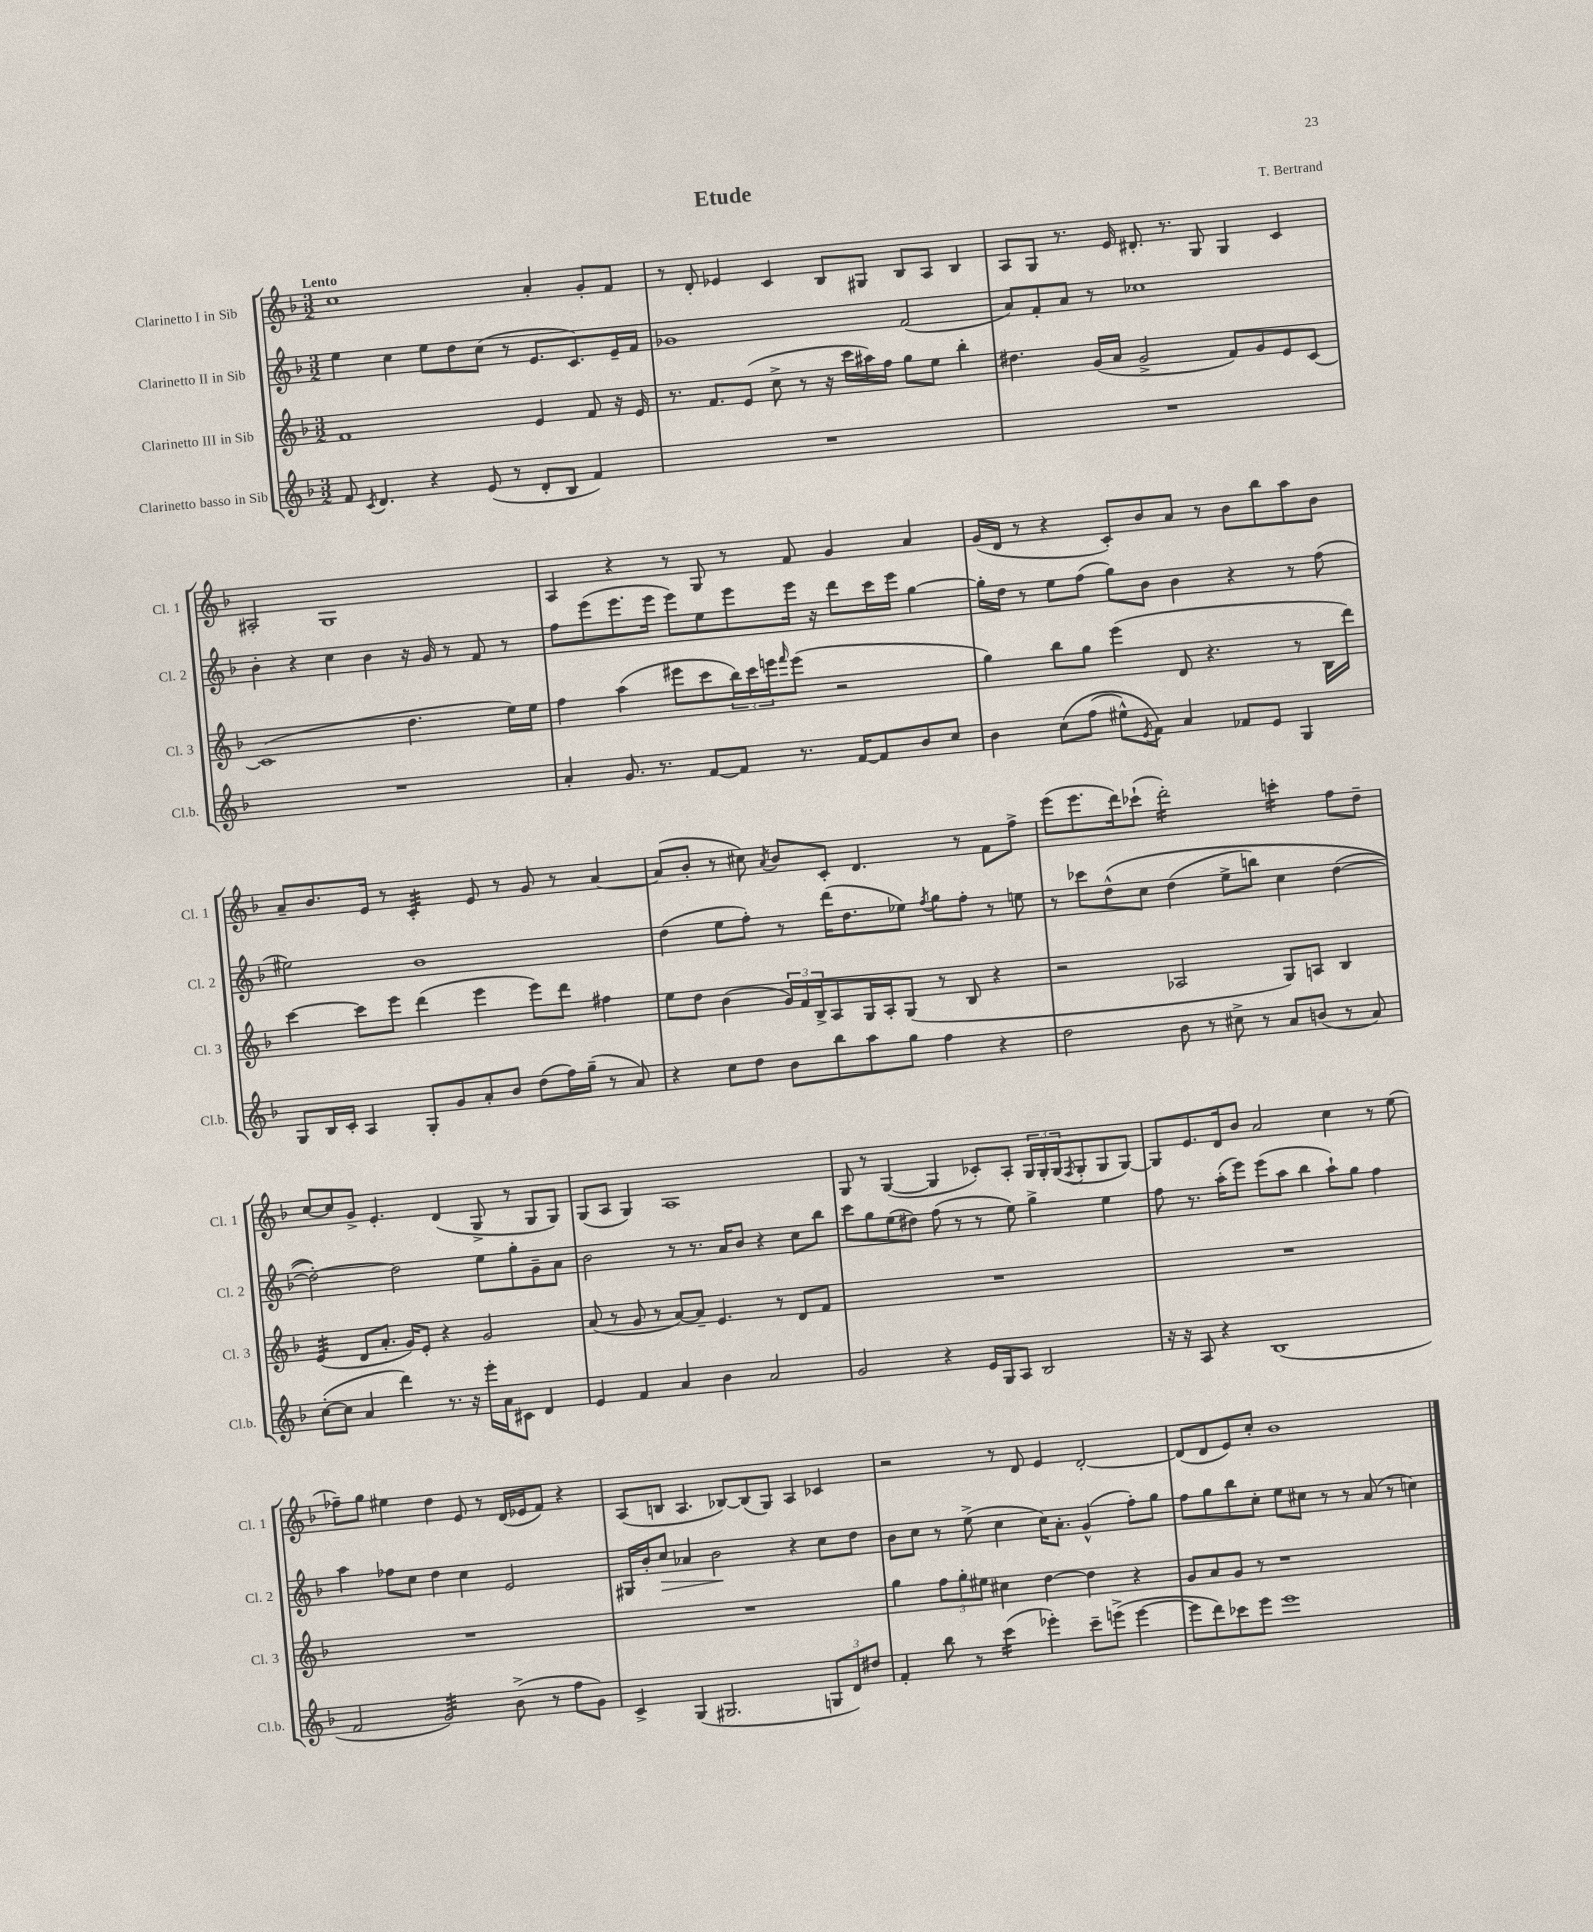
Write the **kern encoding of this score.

**kern	**kern	**kern	**kern
*staff4	*staff3	*staff2	*staff1
*clefG2	*clefG2	*clefG2	*clefG2
*k[b-]	*k[b-]	*k[b-]	*k[b-]
*M3/2	*M3/2	*M3/2	*M3/2
8f	1f	4ee	1cc
8qc	.	.	.
4.d	.	.	.
.	.	4cc	.
4r	.	8ee	.
.	.	8dd	.
(8e	.	(8cc	.
8r	.	8r	.
8d'	4e	8.e	4a'
8B-	.	.	.
.	.	8.c)	.
4f)	8f	.	8g'
.	16r	16e~	8f
.	16e	16f	.
=	=	=	=
1.r	8.r	1g-	8r
.	.	.	8d'
.	8.f	.	.
.	.	.	4e-
.	(8e	.	.
.	8cc^	.	4c
.	8r	.	.
.	16r	.	8B-
.	16ccc	.	.
.	16aa#)	.	8G#
.	16ff	.	.
.	8gg	(2f	8B-
.	8ee	.	8A
.	4bb-'	.	4B-
=	=	=	=
1.r	4.dd#	8a)	8A
.	.	8f'	8G
.	.	8a	8.r
.	(16g	8r	.
.	16a	.	16e
.	2g^	1cc-	8.d#'
.	.	.	8.r
.	.	.	8G
.	8f)	.	4G
.	8g	.	.
.	8e	.	4c
.	[8c	.	.
=	=	=	=
1.r	(1c]	4b-'	2A#'
.	.	4r	.
.	.	4cc	1G
.	.	4b-	.
.	4.dd	16r	.
.	.	16g	.
.	.	8r	.
.	.	8f	.
.	16ee)	8r	.
.	16ee	.	.
=	=	=	=
4a'	4ff	8ff	4A
.	.	(8eee	.
8.g	(4aa	8.eee	4r
8.r	.	16eee	.
.	8eee#	8eee)	8r
[8f	8ccc	8ee	8G
8f]	24bb-)	8eee	8r
.	24ccc	.	.
.	24eee	.	.
.	16qqfff	.	.
8.r	(8eee	16eee	8f
.	.	16r	.
.	2r	8ddd	4g
[16f	.	.	.
8f]	.	16ccc	.
.	.	16eee	.
8b-	.	[4gg	4a
8cc	.	.	.
=	=	=	=
4b-	4gg)	16gg']	(16g
.	.	16dd	16d
.	.	8r	8r
&(8cc	8bb-	8ee	4r
(8ff	8gg	(8ff	.
8ee#^^)	(4eee	8gg)	8c')
8qe	.	.	.
8f&)	.	8b-	8b-
4a	8d	4b-	8a
.	4.r	.	8r
8f-	.	4r	8b-
8e	.	.	8bb-
4G	8r	8r	8aa
.	16B-	(8ff	8b-
.	16ddd)	.	.
=	=	=	=
8G	[4ccc	2ee#)	8a~
16B-	.	.	8.b-
16c'	.	.	.
4A	8ccc]	.	.
.	.	.	16e
.	8eee	.	8r
8G'	(4ddd	1b-	4c'
8g	.	.	.
8a'	4eee	.	8e
8b-	.	.	8r
(8dd	8eee)	.	8g
16ff)	8ddd	.	8r
(16gg~	.	.	.
8r	4ff#	.	[4a
8a)	.	.	.
=	=	=	=
4r	8ee	(4dd	(8a]
.	8dd	.	8b-'
8cc	(4b-	8ee	8r
8dd	.	8ff')	8cc#)
.	.	.	8qa
8b-	24g)	8r	8b-
.	24f	.	.
.	24B-^	.	.
8bb-	8A	(16ddd	8c'
.	.	8.dd	.
8aa	16G	.	4.d
.	16A'	.	.
8gg	(8G	8ee-)	.
.	.	8qff	.
4ff	8r	8gg	.
.	8B-	8ff'	8r
4r	4r	8r	8f
.	.	8ee	8ff^
=	=	=	=
2dd	2r	8r	(8eee
.	.	8ccc-	8.eee
.	.	&(8dd^^	.
.	.	.	16ddd)
.	.	8cc	(8ccc-`
8b-	2A-	(4dd	2ddd')
8r	.	.	.
8cc#^	.	8ee^	.
8r	.	8bb)	.
8a	8G)	4cc	4ccc'
(8b	8A	.	.
8r	4B-	([4dd	8ff
8a)	.	.	8dd~
=	=	=	=
([8cc'	(4e	2dd'_)&)	[8cc
8cc]	.	.	8cc]
4a	8d	.	8g^
.	8.a'	.	4.e'
4ddd)	.	2dd]	.
.	16g)	.	.
.	8e'	.	.
8.r	4r	.	(4d
16r	.	.	.
16eee'	2g	8ee	8G^
16a	.	.	.
8c#	.	8gg'	8r
4d	.	8g~	8G
.	.	8a	8G)
=	=	=	=
4e	(8a	2b-	(8G
.	8r	.	8A
4f	8g	.	4G)
.	8r	.	.
4a	[8a)	8r	1A
.	8a~]	8.r	.
4b-	4.e	.	.
.	.	16a	.
.	.	8b-	.
2a	.	4r	.
.	8r	.	.
.	8d	8cc	.
.	8f	8bb-	.
=	=	=	=
2g	1.r	8ccc	8G
.	.	8gg	8r
.	.	(8ee	([4G
.	.	8dd#)	.
4r	.	(8ff	4G]
.	.	8r	.
16e	.	8r	8c-')
16G	.	.	.
8A	.	8ee)	8A'
2B-	.	4gg^	24G
.	.	.	24G'
.	.	.	(24G
.	.	.	8qF
.	.	.	8G'
.	.	4ee	8G
.	.	.	[8G)
=	=	=	=
16r	1.r	8ff	8G]
16r	.	.	.
8A	.	8.r	8.e
4r	.	.	.
.	.	(16aa'	16d
.	.	8eee)	8b-
(1B-	.	(8eee	2a
.	.	8aa	.
.	.	4bb-	.
.	.	8aa`)	4cc
.	.	8gg	.
.	.	4ff	8r
.	.	.	(8ee
=	=	=	=
2f	1.r	4aa	8ff-~)
.	.	.	8gg
.	.	8ff-	4ee#
.	.	8cc	.
2g)	.	4dd	4dd
.	.	4cc	8e
.	.	.	8r
(8b-^	.	2e	(16d
.	.	.	16e-
8r	.	.	8f)
8ff	.	.	4r
8g)	.	.	.
=	=	=	=
4c^	1.r	16G#	(8A
.	.	16b-'	.
.	.	8cc	8B
(4G	.	4a-	4.A
2.G#	.	2b-	.
.	.	.	[8B-)
.	.	.	(8B-]
.	.	.	8G)
.	.	4r	4A
12G	.	8cc	4c-
12d)	.	.	.
.	.	8dd	.
12dd#	.	.	.
=	=	=	=
4f'	4gg	8b-	2r
.	.	8cc	.
8bb-	12ff	8r	.
.	12gg'	.	.
8r	.	(8ee^	.
.	12ee#	.	.
(4ccc	4cc#	4cc	8r
.	.	.	8d
4eee-')	[4dd	16cc)	4e
.	.	8.a'	.
8ccc~	4dd]	(4g^^	[2d'
(8eee^	.	.	.
[4eee	4r	8ff')	.
.	.	8gg	.
=	=	=	=
8eee]	8g	8ff	(8d]
8ddd)	8a	8gg	8d
8ccc-	8g	8bb-	8e)
8eee	8r	8cc'	8cc'
1eee	1r	8ee	1b-
.	.	8cc#	.
.	.	8r	.
.	.	8r	.
.	.	(8a	.
.	.	8r	.
.	.	4cc)	.
==	==	==	==
*-	*-	*-	*-
